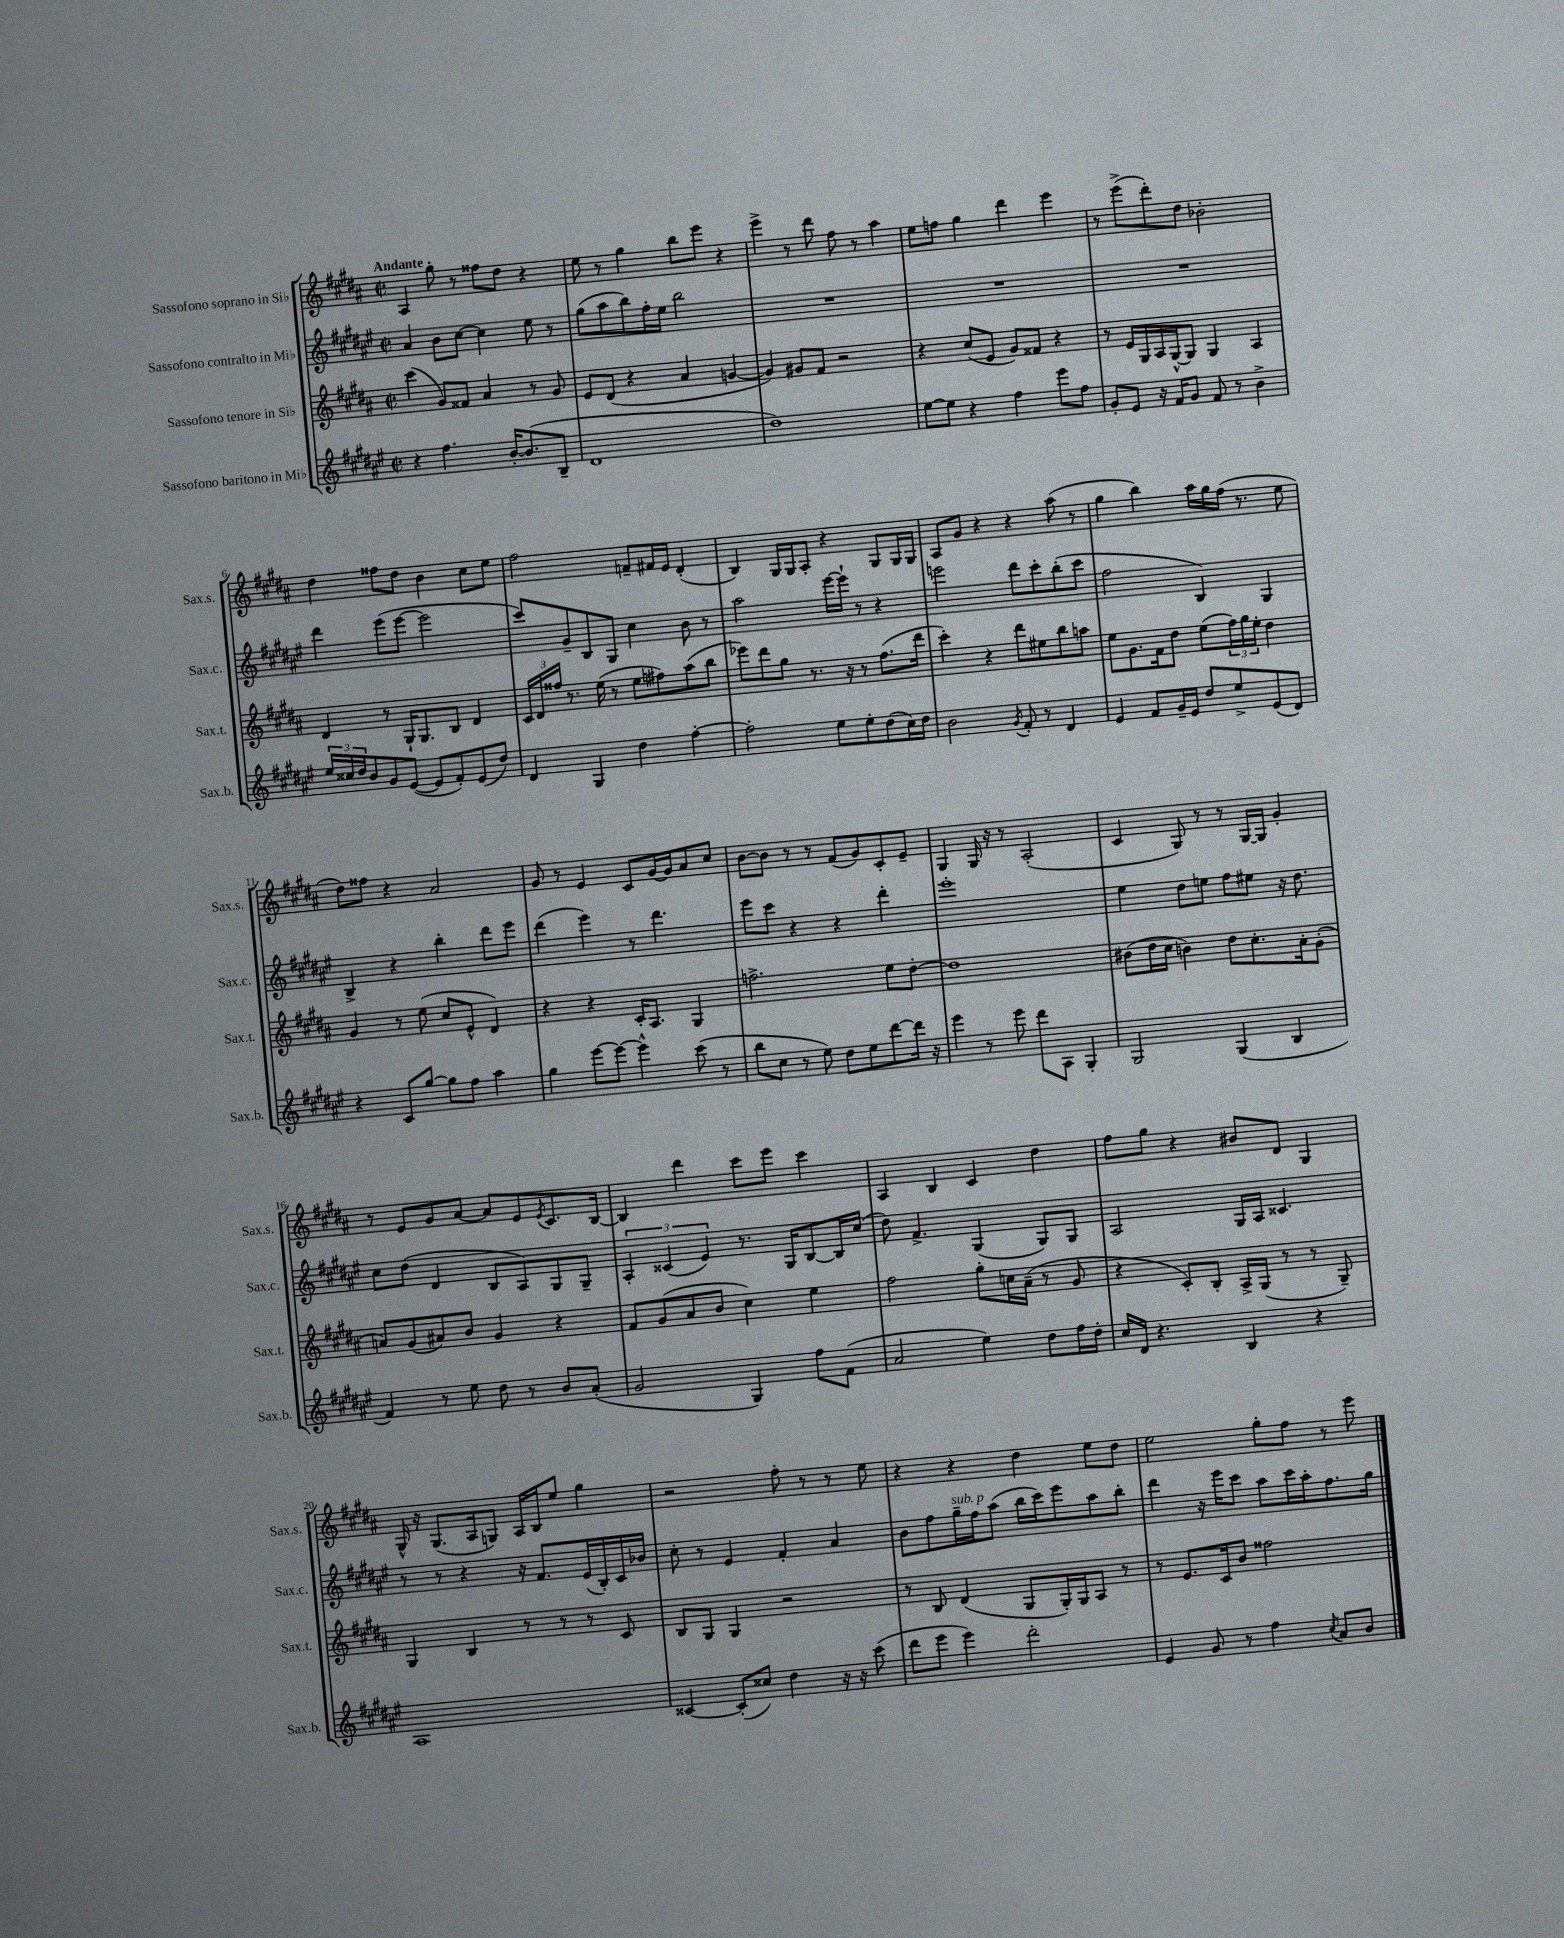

**kern	**kern	**kern	**kern
*part4	*part3	*part2	*part1
*staff4	*staff3	*staff2	*staff1
*I"Sassofono baritono in Mi♭	*I"Sassofono tenore in Si♭	*I"Sassofono contralto in Mi♭	*I"Sassofono soprano in Si♭
*I'Sax.b.	*I'Sax.t.	*I'Sax.c.	*I'Sax.s.
*clefG2	*clefG2	*clefG2	*clefG2
*k[f#c#g#d#a#e#]	*k[f#c#g#d#a#]	*k[f#c#g#d#a#e#]	*k[f#c#g#d#a#]
*M2/2	*M2/2	*M2/2	*M2/2
*met(c|)	*met(c|)	*met(c|)	*met(c|)
=1	=1	=1	=1
!	!	!	!LO:TX:a:B:t=Andante
4r	(4ccc#\	4a#/	4A#/
4.ff#\	8g#/L)	8b\L	8gg#'\
.	8f##X/J	[8cc#\J	8r
.	4a#/	4cc#\]	8ff##X\L
[16b'/KL	.	.	8dd#\J
(8.b/]	.	.	.
.	8r	8ee#\	4r
8B~/J	8g#/	8r	.
=2	=2	=2	=2
1d#	8e/L	(8gg#\L	8ee\
.	(8d#/J	8aa#\	8r
.	4r	8bb\)	4gg#\
.	.	16ff#'\L	.
.	.	16ee#\JJ	.
.	4a#/	2bb\	8bb\L
.	.	.	8eee\J
.	[4gn/	.	4r
=3	=3	=3	=3
1dd#)	4g/])	1r	4eee^\
.	8g#X/L	.	8r
.	8f#/J	.	8ddd#\
.	2r	.	8ff#\
.	.	.	8r
.	.	.	4aa#\
=4	=4	=4	=4
[8ee#\L	4r	1r	8ee\L
8ee#\J]	.	.	8ffn\J
4r	(8cc#/L	.	4gg#\
.	8e/J	.	.
4ff#\	8g#/L)	.	4ddd#\
.	8f##X/J	.	.
8eee#\L	4r	.	4eee\
8ff#\J	.	.	.
=5	=5	=5	=5
8g#'/L	8r	1r	8r
8e#/J	16e/LL	.	(8eee^\L
.	16G#/	.	.
16r	16A#/	.	8ddd#'\)
16f#/KL	[16G#^^/J	.	.
8g#/J	8G#/J]	.	8dd#\J
8f#/	4G#/	.	2b-X'\
8r	.	.	.
4b^\	4A#/	.	.
!!LO:LB:g=z
=6	=6	=6	=6
24ee#/LL	4d#/	4ddd#\	4dd#\
24cc##X/	.	.	.
24dd#/J	.	.	.
8b/	.	.	.
8g#/	8r	(8eee#\L	8ff##X\L
([8e#/J	16G#`/KL	[8eee#\J	8dd#\J
.	8.G#/	.	.
8e#/L]	.	2eee#\]	4b\
8f#'/)	8B/J	.	.
(8e#/	4d#/	.	8cc#\L
8dd#/J)	.	.	8ee\J
=7	=7	=7	=7
4d#/	24c#/LL	8ccc#/L)	2ff#\
.	24d#/	.	.
.	24ff##X/JJ	.	.
.	8.r	8g#~/	.
4G#/	.	8B/	.
.	(16ee\	.	.
.	8r	8G#/J	.
4dd#\	8ee\L	4cc#\	8fn~/L
.	8ff#X\)	.	16f#X/L
.	.	.	16e/JJ
[4ff#'\	(8aa#\	8b\	(4d#'/
.	8bb\J	8r	.
=8	=8	=8	=8
2ff#'\]	8eee-X\L)	2aa#\	4B/)
.	8ddd#\	.	.
.	8gg#\J	.	16G#/LL
.	.	.	16G#/J
.	8.r	.	8A#'/J
8ee#\L	.	[16eee#\LL	4r
.	16r	16eee#`\JJ]	.
8ee#'\	8r	8r	.
(8dd#\	(8.ff#\L	4r	8G#/L
16cc#\L)	.	.	16G#/L
16dd#\JJ	16ddd#\Jk	.	16G#/JJ
=9	=9	=9	=9
2b\	4ccc#'\)	2eeen\	8A#/L
.	.	.	8g#/J
.	4r	.	4r
8qg#/	.	.	.
8f#'/	8ddd#\L	8ddd#\L	4r
8r	8ee#X\	8ccc#'\	.
4d#/	8bb\	(8bb'\	(8aa#\
.	8aan\J	8ccc#\J	8r
=10	=10	=10	=10
4e#/	8ee\L	2ff#\	4gg#\
.	8.g#\	.	.
8f#/L	.	.	4bb\)
.	16f#\k	.	.
16g#~/L	8dd#\J	.	.
16e#/JJ	.	.	.
8dd#/L	(8ee\L	4B/)	16aa#\LL
.	.	.	16gg#\
8ee#^/	24ff#\L)	.	(16ff#\JJ
.	24gg#\	.	.
.	.	.	8.r
.	24ee'\JJ	.	.
(8e#/	4dd#\	4G#/	.
8d#/J)	.	.	8ee\
!!LO:LB:g=z
=11	=11	=11	=11
4r	4g#/	4B^/	8dd#\L)
.	.	.	8ff##X\J
8c#/L	8r	4r	4r
[8gg#/J	(8ee\	.	.
8gg#\L]	8cc#/L	4bb'\	2a#/
8ff#\J	8e^^/J	.	.
4aa#\	4d#/)	8ddd#\L	.
.	.	8eee#\J	.
=12	=12	=12	=12
4gg#\	4r	(4ddd#\	8g#/
.	.	.	8r
[8eee#\L	4r	4eee#\)	4e/
8eee#\J_	.	.	.
4eee#^^\]	16c#'/KL	8r	8c#/L
.	8.A#/J	.	.
.	.	4.ddd#\	[16g#/L
.	.	.	16g#/J]
(8ccc#\	4G#/	.	8a#/
8r	.	.	8cc#/J
=13	=13	=13	=13
8bb\L	2.ffn^\	8eee#\L	[8b\L
8cc#\J	.	8ccc#\J	8b\J]
8r	.	4r	8r
8ee#\)	.	.	8r
8dd#\L	.	4r	(8f#/L
8ee#\	.	.	8g#/)
[8ddd#\	8ee\L	4ddd#'\	8c#'/
16ddd#\Jk]	[8dd#'\J	.	8e~/J
16r	.	.	.
=14	=14	=14	=14
4eee#\	1dd#]	1eee#'	4G#/
8r	.	.	16G#/
.	.	.	16r
8eee#\	.	.	8r
8ddd#\L	.	.	(2A#'/
8A#\J	.	.	.
4G#'/	.	.	.
=15	=15	=15	=15
2G#/	(8b#X\L	4ee#\	4c#/
.	16dd#\L	.	.
.	16cc#\JJ	.	.
.	4bn\)	8dd#\L	8G#/)
.	.	8een\J	8r
(4G#/	8dd#\L	8ff#\L	8r
.	8.cc#'\	8ee#X\J	[16G#/LL
.	.	.	16G#/JJ]
4B/	.	16r	4g#'/
.	16a#'\k	8.dd#\	.
.	(8g#'\J	.	.
!!LO:LB:g=z
=16	=16	=16	=16
4f#/)	8an/L)	8cc#\L	8r
.	(8g#/	(8dd#\J	8e/L
8r	8a#X/)	4d#/	8g#/
8ee#\	8b/J	.	[8a#/J
8dd#\	4g#/	8B/L	8a#/L]
8r	.	8A#/)	8e/
.	.	.	8qe/
8b/L	4r	8G#/	8.c#/
(8a#'/J	.	8G#~/J	.
.	.	.	[16B/Jk
=17	=17	=17	=17
2g#/	8f#/L	6A#'/	4B/]
.	(8g#/	.	.
.	.	(6c##X/	.
.	8a#/	.	4ddd#\
.	.	6e#/)	.
.	8b/J	.	.
4G#/)	4cc#\)	8.r	8ccc#\L
.	.	.	8eee\J
.	.	16G#/KL	.
8ff#\L	4ee\	[8B/	4ccc#\
(8f#\J	.	16B/L]	.
.	.	(16cc#/JJ	.
=18	=18	=18	=18
2a#/	2ff#\	8dd#\)	4A#/
.	.	4.f#^/	.
.	.	.	4B/
4ee#\)	8gg#'\L	(4G#/	4c#/
.	16ccn\L	.	.
.	(16a#~\JJ	.	.
8dd#\L	8r	8G#/L)	4dd#\
16ff#\L	8g#/	8G#/J	.
16dd#'\JJ	.	.	.
=19	=19	=19	=19
16cc#/LL	4r	2A#/	8ff#\L
16d#/JJ	.	.	.
4.r	.	.	8gg#\J
.	8c#'/L)	.	4r
.	8B'/J	.	.
4B/	16A#^/LL	16G#/LL	8b#X/L
.	(16G#/JJ	16A#/JJ	.
.	8r	4.c##X/	8d#/J
4r	8r	.	4G#/
.	8G#~/)	.	.
!!LO:LB:g=z
=20	=20	=20	=20
1A#	4G#/	8r	16G#^^/
.	.	.	16r
.	.	8r	(8.G#/L
.	4B/	4r	.
.	.	.	16A#/k
.	.	.	8Gn/J)
.	8r	16r	16A#/LL
.	.	8.f#/L	16B/J
.	8r	.	8ee/J
.	8r	(16e#/L	4gg#\
.	.	16B'/)	.
.	8c#/	16c#/	.
.	.	16b-X/JJ	.
=21	=21	=21	=21
[4c##X/	8B/L	8cc#'\	2r
.	8G#/J	8r	.
(8c##'/L]	4G#/	4e#/	.
8cc##X/J)	.	.	.
4dd#\	2r	4f#'/	8ff#'\
.	.	.	8r
16r	.	4a#/	8r
16r	.	.	.
(8ccc#\	.	.	8ee\
=22	=22	=22	=22
8ddd#\L	8r	8b\L	4r
8eee#\J	8B/	8ff#\	.
!	!	!LO:TX:a:i:t=sub. p	!
4eee#\)	(4d#/	16gg#~\L	4r
.	.	16ff#\J	.
.	.	(8aa#\J	.
2ddd#'\	8G#/L	16bb\LL	4dd#\
.	.	16ccc#\J)	.
.	16G#'/L)	8eee#\	.
.	16G#/J	.	.
.	8A#/J	8aa#\	8ee\L
.	8r	8bb'\J	8dd#\J
=23	=23	=23	=23
4e#/	8r	4ddd#\	2ee\
.	8.e/L	.	.
8g#/	.	16r	.
.	16c#/k	16eee#\KL	.
8r	8b/J	8ccc#\J	.
4ff#\	2ff##X\	8aa#\L	8gg#'\L
.	.	16ccc#\L	8ff#\J
.	.	16aa#'\J	.
8qcc#/	.	.	.
8a#/L	.	8.ff#\	8r
8b/J	.	.	8eee\
.	.	16gg#\Jk	.
==	==	==	==
*-	*-	*-	*-
